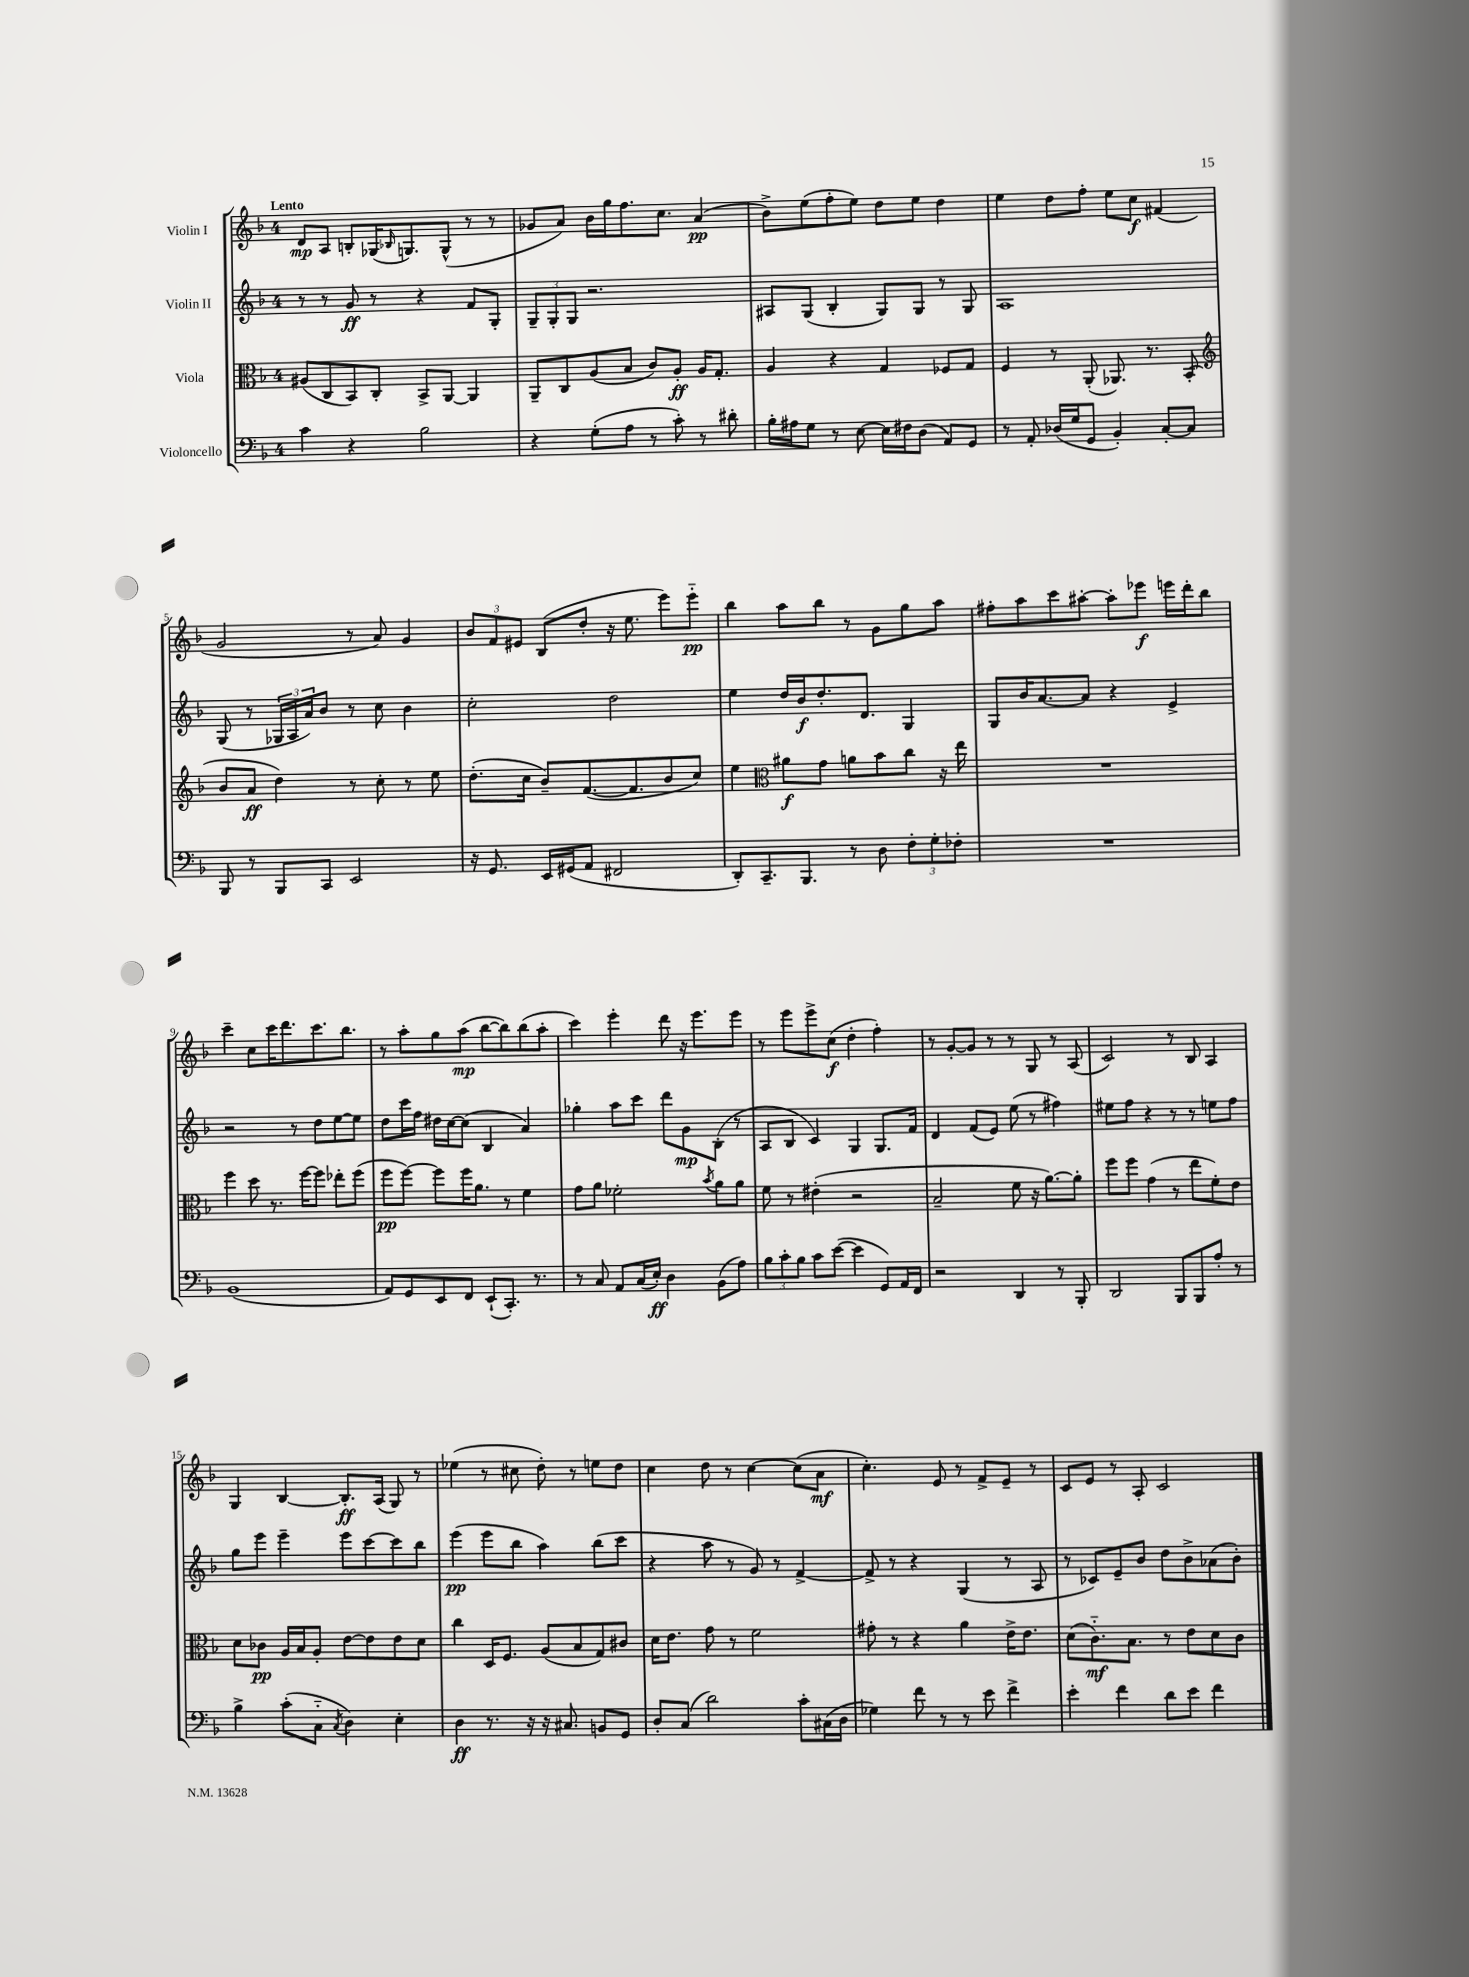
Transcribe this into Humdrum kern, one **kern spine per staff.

**kern	**kern	**kern	**kern
*staff4	*staff3	*staff2	*staff1
*clefF4	*clefC3	*clefG2	*clefG2
*k[b-]	*k[b-]	*k[b-]	*k[b-]
*M4/4	*M4/4	*M4/4	*M4/4
4c\	(8A#/L	8r	8d/L
.	8C/	8r	8A/J
4r	8BB-/)	8g/	8B'/L
.	8C'/J	8r	(16G-/K
.	.	.	16qqB-/
.	.	.	8.G/)
2B-\	8BB-^/L	4r	.
.	[8AA/J	.	(8G^^/J
.	4AA/]	8f/L	8r
.	.	8G'/J	8r
=	=	=	=
4r	8AA~/L	12G~/L	8g-/L
.	.	12G'/	.
.	8C/	.	8a/J)
.	.	12G/J	.
(8G'\L	(8A/	2.r	16b-\LL
.	.	.	16gg\J
8A\J	8B-/J	.	8.ff\
8r	8c/L)	.	.
.	.	.	8.cc\J
8c'\)	8A'/J	.	.
8r	16A/LK	.	(4a/
.	8.G'/J	.	.
8d#'\	.	.	.
=	=	=	=
16B-'\LL	4A/	8A#/L	8b-^\L)
16A#\J	.	.	.
8G\J	.	(8G/J	(8ee\
8r	4r	4B-'/	8ff'\
[8E\	.	.	8ee\J)
16E\]LL	4G/	8G/L)	8dd\L
16F#\J	.	.	.
(8D\J	.	8G/J	8ee\J
8AA/L)	8F-/L	8r	4dd\
8GG/J	8G/J	8G/	.
=	=	=	=
8r	4F/	1A	4ee\
8AA'/	.	.	.
(16D-/LL	8r	.	8dd\L
16G/J	.	.	.
8GG/J	(8AA'/	.	8ff'\J
4BB-'/)	8.AA-/)	.	8ee\L
.	.	.	8cc\J
.	8.r	.	.
[8C'/L	.	.	(4f#/
8C/]J	(8BB-'/	.	.
=	=	=	=
*	*clefG2	*	*
8BBB-/	8b-/L	(8G/	2g/
8r	8a/J	8r	.
8BBB-/L	4dd\)	24G-/LL	.
.	.	24A/	.
.	.	24a/J)	.
8CC/J	.	8b-/J	.
2EE/	8r	8r	8r
.	8cc'\	8cc\	8a/)
.	8r	4b-\	4g/
.	8ee\	.	.
=	=	=	=
16r	(8.dd'\L	2cc'\	12b-/L
8.GG/	.	.	.
.	.	.	12f/
.	.	.	12e#/J
.	16cc\Jk	.	.
16EE/LL	8b-~/L)	.	(8B-/L
(16GG#/J	.	.	.
8AA/J	([8.f/	.	8dd'/J
2FF#/	.	2dd\	16r
.	8.f/]	.	8.ee\
.	8b-/	.	8eee\L)
.	8cc/J)	.	8eee'~\J
=	=	=	=
8DD'/L)	4ee\	4ee\	4bb-\
8.CC~/	.	.	.
*	*clefC3	*	*
.	8a#\L	16dd/LL	8aa\L
8.BBB-/J	.	16b-/J	.
.	8g\J	8.dd'/	8bb-\J
8r	8a\L	.	8r
.	.	8.d/J	.
8D\	8b-\	.	8g\L
12F'\L	8cc\J	4G/	8gg\
12G'\	.	.	.
.	16r	.	8aa\J
12F-'\J	.	.	.
.	16ee\	.	.
=	=	=	=
1r	1r	8G/L	8ff#'\L
.	.	16b-/K	8aa\
.	.	[8.a/	.
.	.	.	8ccc\
.	.	8a/]J	[8aa#'\J
.	.	4r	8aa#'\]L
.	.	.	8eee-\J
.	.	4e^/	16eee\LL
.	.	.	16ddd'\J
.	.	.	8bb-\J
=	=	=	=
(1BB-	4ff\	2r	4ccc~\
.	8dd\	.	8cc\L
.	8.r	.	16ccc\K
.	.	.	8.ddd\
.	.	8r	.
.	[16ff\LK	.	.
.	8ff\]J	8dd\L	8.ccc\
.	8ee-'\L	[8ee\	.
.	.	.	8.bb-\J
.	(8ff\J	8ee\]J	.
=	=	=	=
8AA/L)	8ff\L	8dd\L	8r
8GG/	[8ff\J)	16ccc\L	8aa'\L
.	.	16ff\JJ	.
8EE/	8ff\]L	16dd#\LL	8gg\
.	.	[16cc\J	.
8FF/J	16ff\K	(8cc\]J	(8aa\J
.	8.a\J	.	.
(8EE`/L	.	4B-/	[8bb-\L
8.CC'/J)	8r	.	8bb-\])
.	4f\	4a/)	(8bb-\
8.r	.	.	.
.	.	.	8aa'\J
=	=	=	=
8r	8g\L	4gg-'\	4ccc\)
8C/	8a\J	.	.
8AA/L	2f-'\	8aa\L	4eee'\
(16C/L	.	8ccc\J	.
16E'/JJ)	.	.	.
4D\	.	8ddd\L	8ddd\
.	.	8g\	16r
.	.	.	8.eee\L
.	8qb-/	.	.
(8BB-\L	8a\L	(8B-'\J	.
8A\J)	8a\J	8r	8eee\J
=	=	=	=
12B-\L	8f\	8A/L	8r
12c'\	.	.	.
.	8r	8B-/J	8eee\L
12B-\J	.	.	.
8c\L	(4e#'\	4c/)	8eee^\
([8e\J	.	.	(8cc\J
4e\]	2r	4G/	4dd'\
8GG/L)	.	8.G/L	4ff'\)
16AA/L	.	.	.
16FF/JJ	.	16f/Jk	.
=	=	=	=
2r	2B-~/	4d/	8r
.	.	.	[8g'/L
.	.	(8f/L	8g/]J
.	.	8e/J)	8r
4DD/	8f\	(8ee\	8r
.	16r	8r	8G/
.	[8.a\L)	.	.
8r	.	4ff#\)	8r
8BBB-'/	8a'\]J	.	(8A/
=	=	=	=
2DD/	8ff\L	8ee#\L	2c/)
.	8ff\J	8ff\J	.
.	(4g\	4r	.
8BBB-/L	8r	8r	8r
8BBB-/	8ee\L	8r	8B-/
8A'/J	8f'\)	8ee\L	4A/
8r	8e\J	8ff\J	.
=	=	=	=
4B-^\	8d\L	8gg\L	4G/
.	8c-\J	8eee\J	.
(8c'\L	16A/LL	4eee~\	[4B-/
.	16B-/J	.	.
8C'~\J	8A'/J	.	.
8qC/	.	.	.
4D\)	[8e\L	8eee\L	8.B-'/]L
.	8e\]	[8ccc\	.
.	.	.	(16A/Jk
4E'\	8e\	8ccc\]	8G/)
.	8d\J	8bb-\J	8r
=	=	=	=
4D\	4cc\	(4eee\	(4ee-\
8.r	16D/LK	8eee\L	8r
.	8.F/J	.	.
.	.	8bb-\J	8cc#\
16r	.	.	.
16r	(8A/L	4aa\)	8dd'\)
8.C#/	.	.	.
.	8B-/	.	8r
8BB/L	8G/)	(8bb-\L	8ee\L
8GG/J	8c#/J	8ccc\J	8dd\J
=	=	=	=
8D'/L	16d\LK	4r	4cc\
.	8.e\J	.	.
(8C/J	.	.	.
2d\)	8g\	8aa\	8dd\
.	8r	8r	8r
.	2f\	8g/)	[4cc\
.	.	8r	.
8c'\L	.	[4f^/	(8cc\]L
(16C#\L	.	.	8a\J
16D\JJ	.	.	.
=	=	=	=
4G-\)	8g#'\	8f^/]	4.cc'\)
.	8r	8r	.
8f\	4r	4r	.
8r	.	.	8e/
8r	4a\	(4G/	8r
8e\	.	.	8f^/L
4f^\	16e^\LK	8r	8e~/J
.	8.e\J	.	.
.	.	8A/	8r
=	=	=	=
4e'\	(8d\L	8r	8c/L
.	8.c'~\)	8c-/L)	8e/J
4f\	.	8e~/	8r
.	8.B-\J	.	.
.	.	8b-/J	8A'/
8d\L	8r	8dd\L	2c/
8e\J	8e\L	8b-^\	.
4f\	8d\	(8a-\	.
.	8c\J	8b-'\J)	.
==	==	==	==
*-	*-	*-	*-
